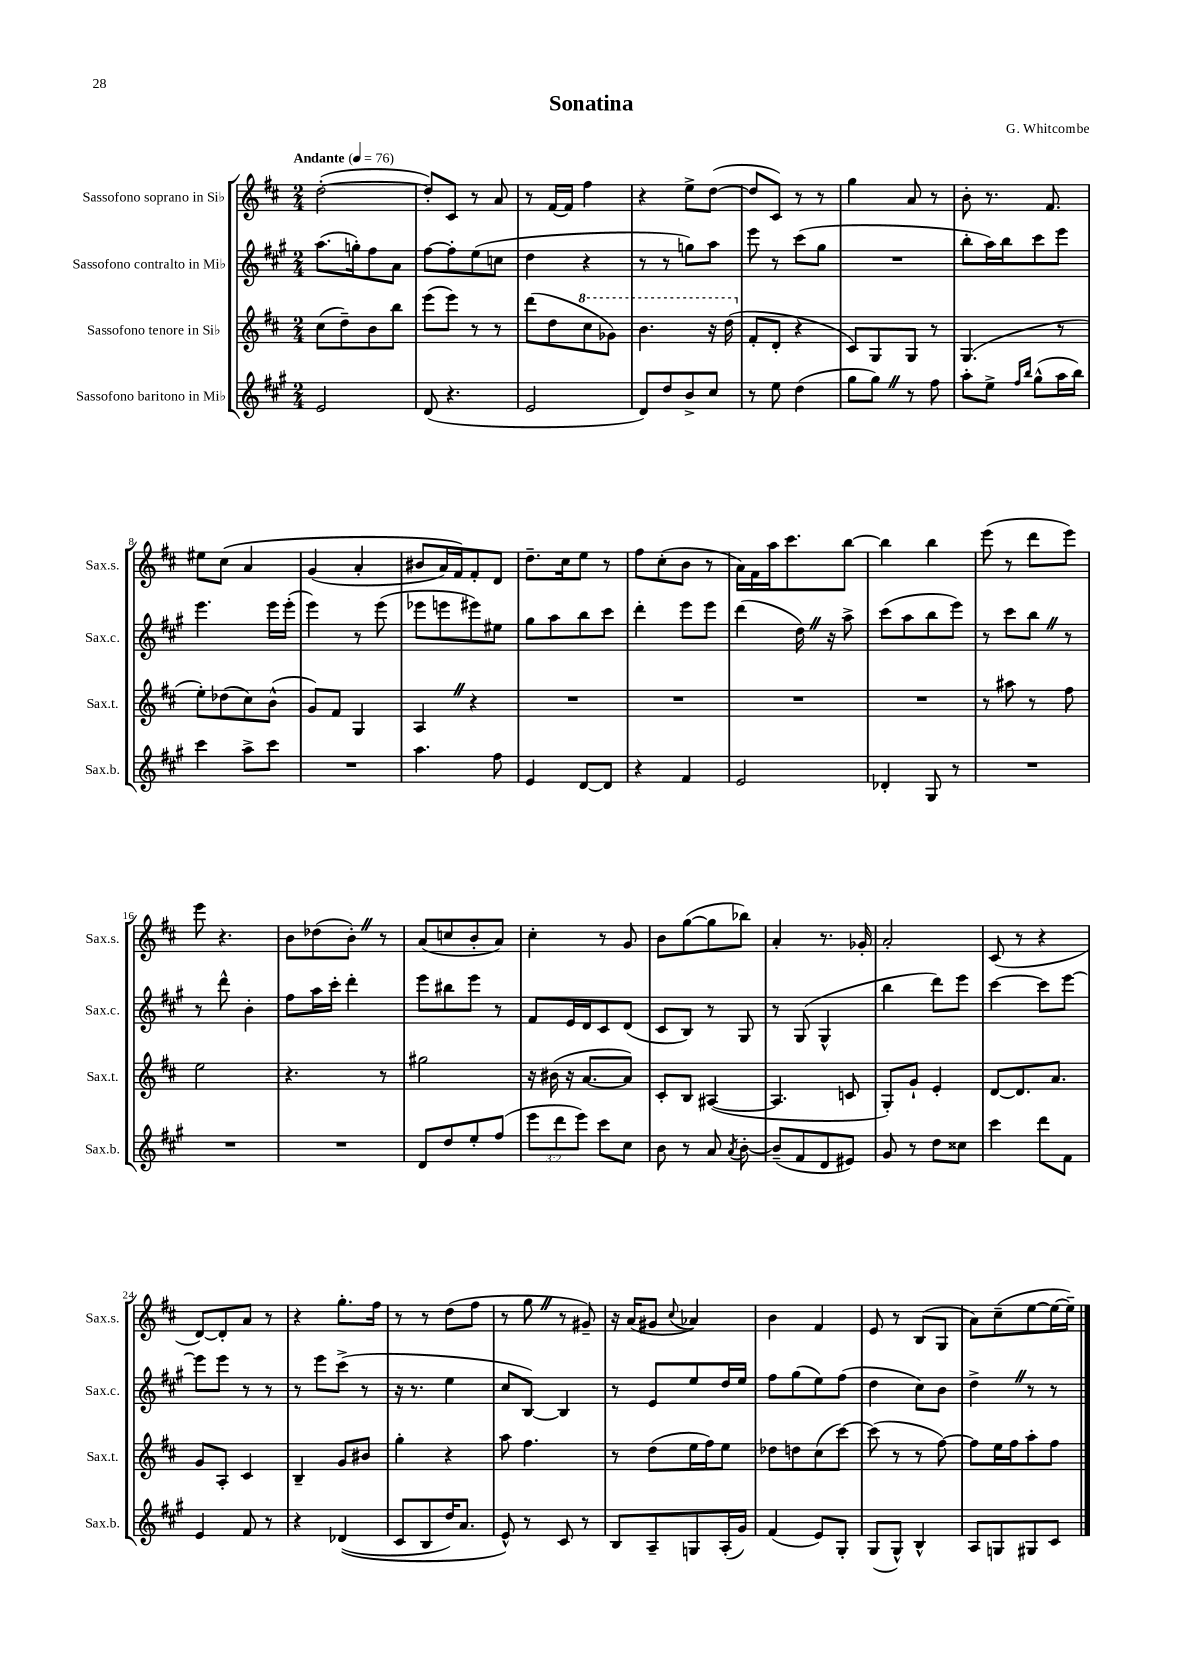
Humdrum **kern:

**kern	**kern	**kern	**kern
*staff4	*staff3	*staff2	*staff1
*clefG2	*clefG2	*clefG2	*clefG2
*k[f#c#g#]	*k[f#c#]	*k[f#c#g#]	*k[f#c#]
*M2/4	*M2/4	*M2/4	*M2/4
*MM76	*MM76	*MM76	*MM76
2e/	(8cc#\L	(8.aa\L	([2dd'\
.	8dd~\)	.	.
.	.	16gg'\k)	.
.	8b\	8ff#\	.
.	8bb\J	8a\J	.
=	=	=	=
(8d/	(8eee\L	[8ff#\L	8dd'/]L)
4.r	8eee\J)	8ff#'\]	8c#/J
.	8r	(8ee\	8r
.	8r	8cc\J	8a/
=	=	=	=
2e/	(8ddd\L	4dd\	8r
.	8dd\	.	[16f#/LL
.	.	.	16f#/]JJ
.	8ccc#\	4r	4ff#\
.	8gg-\J)	.	.
=	=	=	=
8d/L)	4.bb\	8r	4r
8dd/	.	8r	.
8b^/	.	8gg\L)	8ee^\L
8cc#/J	16r	8aa\J	([8dd\J
.	(16ddd\	.	.
=	=	=	=
8r	8f#'/L	8eee\	8dd/]L
8ee\	8d'/J	8r	8c#/J)
(4dd\	4r	(8ccc#\L	8r
.	.	8gg#\J	8r
=	=	=	=
8gg#\L	8c#/L)	2r	4gg\
8gg#\J)	8G/	.	.
8r	8G/J	.	8a/
8ff#\	8r	.	8r
=	=	=	=
8aa'\L	(4.G/	8bb'\L	8b'\
8ee^\J	.	16aa\L)	8.r
.	.	16bb\J	.
16qqff#/LL	.	.	.
16qqbb/JJ	.	.	.
(8gg#^^\L	.	8ccc#\	.
.	.	.	8.f#/
16aa\L	8r	8eee\J	.
16bb\JJ)	.	.	.
=	=	=	=
4ccc#\	8ee'\L)	4.eee\	8ee#\L
.	(8dd-\	.	&(8cc#\J
8aa^\L	8cc#\)	.	4a/
8ccc#\J	(8b^^\J	16eee\LL	.
.	.	(16eee'\JJ	.
=	=	=	=
2r	8g/L)	4eee\)	(4g/
.	8f#/J	.	.
.	4G/	8r	4a'/
.	.	(8eee\	.
=	=	=	=
4.aa\	4A/	8eee-\L	8b#/L
.	.	8eee\	16a/L)
.	.	.	16f#/J&)
.	4r	8eee#\)	8f#'/
8ff#\	.	8ee#\J	8d/J
=	=	=	=
4e/	2r	8gg#\L	8.dd~\L
.	.	8aa\	.
.	.	.	16cc#\k
[8d/L	.	8bb\	8ee\J
8d/]J	.	8ccc#\J	8r
=	=	=	=
4r	2r	4ddd'\	8ff#\L
.	.	.	(8cc#'\
4f#/	.	8eee\L	8b\J
.	.	8eee\J	8r
=	=	=	=
2e/	2r	(4ddd\	16a\LL)
.	.	.	16f#\
.	.	.	16aa\J
.	.	.	8.ccc#\
.	.	16dd\)	.
.	.	16r	.
.	.	8aa^\	[8bb\J
=	=	=	=
4d-'/	2r	(8ccc#\L	4bb\]
.	.	8aa\	.
8G#/	.	8bb\	4bb\
8r	.	8eee\J)	.
=	=	=	=
2r	8r	8r	(8eee\
.	8aa#\	8ccc#\L	8r
.	8r	8bb\J	8ddd\L
.	8ff#\	8r	8eee\J)
=	=	=	=
2r	2ee\	8r	8eee\
.	.	8ddd^^\	4.r
.	.	4b'\	.
=	=	=	=
2r	4.r	8ff#\L	8b\L
.	.	16aa\L	(8dd-\
.	.	16ccc#'\JJ	.
.	.	4ddd'\	8b'\J)
.	8r	.	8r
=	=	=	=
8d/L	2gg#\	8eee\L	(8a/L
8dd/	.	8bb#\	8cc/
8ee'/	.	8eee\J	8b'/
(8ff#/J	.	8r	8a/J)
=	=	=	=
12eee\L	16r	8f#/L	4cc#'\
.	(16b#\	.	.
12ddd\	.	.	.
.	16r	16e/L	.
12eee\J)	.	.	.
.	[8.a/L	16d/J	.
8ccc#\L	.	8c#/	8r
8cc#\J	8a/]J)	(8d/J	8g/
=	=	=	=
8b\	8c#'/L	8c#/L	8b\L
8r	8B/J	8B/J)	([8gg\
8a/	([4A#/	8r	8gg\]
8qa/	.	.	.
[8b'\	.	8G#/	8bb-\J)
=	=	=	=
(8b~/]L	4.A#/]	8r	4a'/
8f#/	.	(8G#/	.
8d/	.	4G#^^/	8.r
8e#/J)	8c/	.	.
.	.	.	16g-'/
=	=	=	=
8g#/	8G'/L)	4bb\	2a'/
8r	8g`/J	.	.
8dd\L	4e'/	8ddd\L)	.
8cc##\J	.	8eee\J	.
=	=	=	=
4ccc#\	[8d/L	[4ccc#\	(8c#/
.	8.d/]	.	8r
8ddd\L	.	8ccc#\]L	4r
.	8.a/J	.	.
8f#\J	.	[8eee\J	.
=	=	=	=
4e/	8g/L	8eee\]L	[8d/L)
.	8A'/J	8eee\J	8d'/]
8f#/	4c#/	8r	8a/J
8r	.	8r	8r
=	=	=	=
4r	4B~/	8r	4r
.	.	8eee\L	.
&((4d-/	8g/L	(8ccc#^\J	8.gg'\L
.	8b#/J	8r	.
.	.	.	16ff#\Jk
=	=	=	=
8c#/L	4gg'\	16r	8r
.	.	8.r	.
8B/	.	.	8r
16dd/K)	4r	4ee\	(8dd\L
8.a/J	.	.	.
.	.	.	8ff#\J
=	=	=	=
8e^^/&)	8aa\	8cc#/L	8r
8r	4.ff#\	[8B/J)	8gg\
8c#/	.	4B/]	8r
8r	.	.	8g#~/)
=	=	=	=
8B/L	8r	8r	16r
.	.	.	(16a/LK
8A~/	(8dd\L	8e/L	8g#/J
.	.	.	8qqcc#/
8G/	16ee\L	8ee/	4a-/)
.	16ff#\J)	.	.
(16A'/L	8ee\J	16dd/L	.
16g#/JJ)	.	16ee/JJ	.
=	=	=	=
(4f#/	8dd-\L	8ff#\L	4b\
.	8dd\	(8gg#\	.
8e/L)	(8cc#\	8ee\)	4f#/
8G#'/J	[8ccc#\J)	(8ff#\J	.
=	=	=	=
(8G#/L	(8ccc#\]	4dd\	8e/
8G#^^/J)	8r	.	8r
4B^^/	8r	8cc#\L)	(8B/L
.	[8ff#\)	8b\J	8G/J
=	=	=	=
8A/L	8ff#\]L	4dd^\	8a\L)
8G/	16ee\L	.	(8cc#~\
.	16ff#\J	.	.
8G#/	8aa'\	8r	[8ee\
8c#/J	8ff#\J	8r	16ee\_L
.	.	.	16ee~\]JJ)
==	==	==	==
*-	*-	*-	*-
